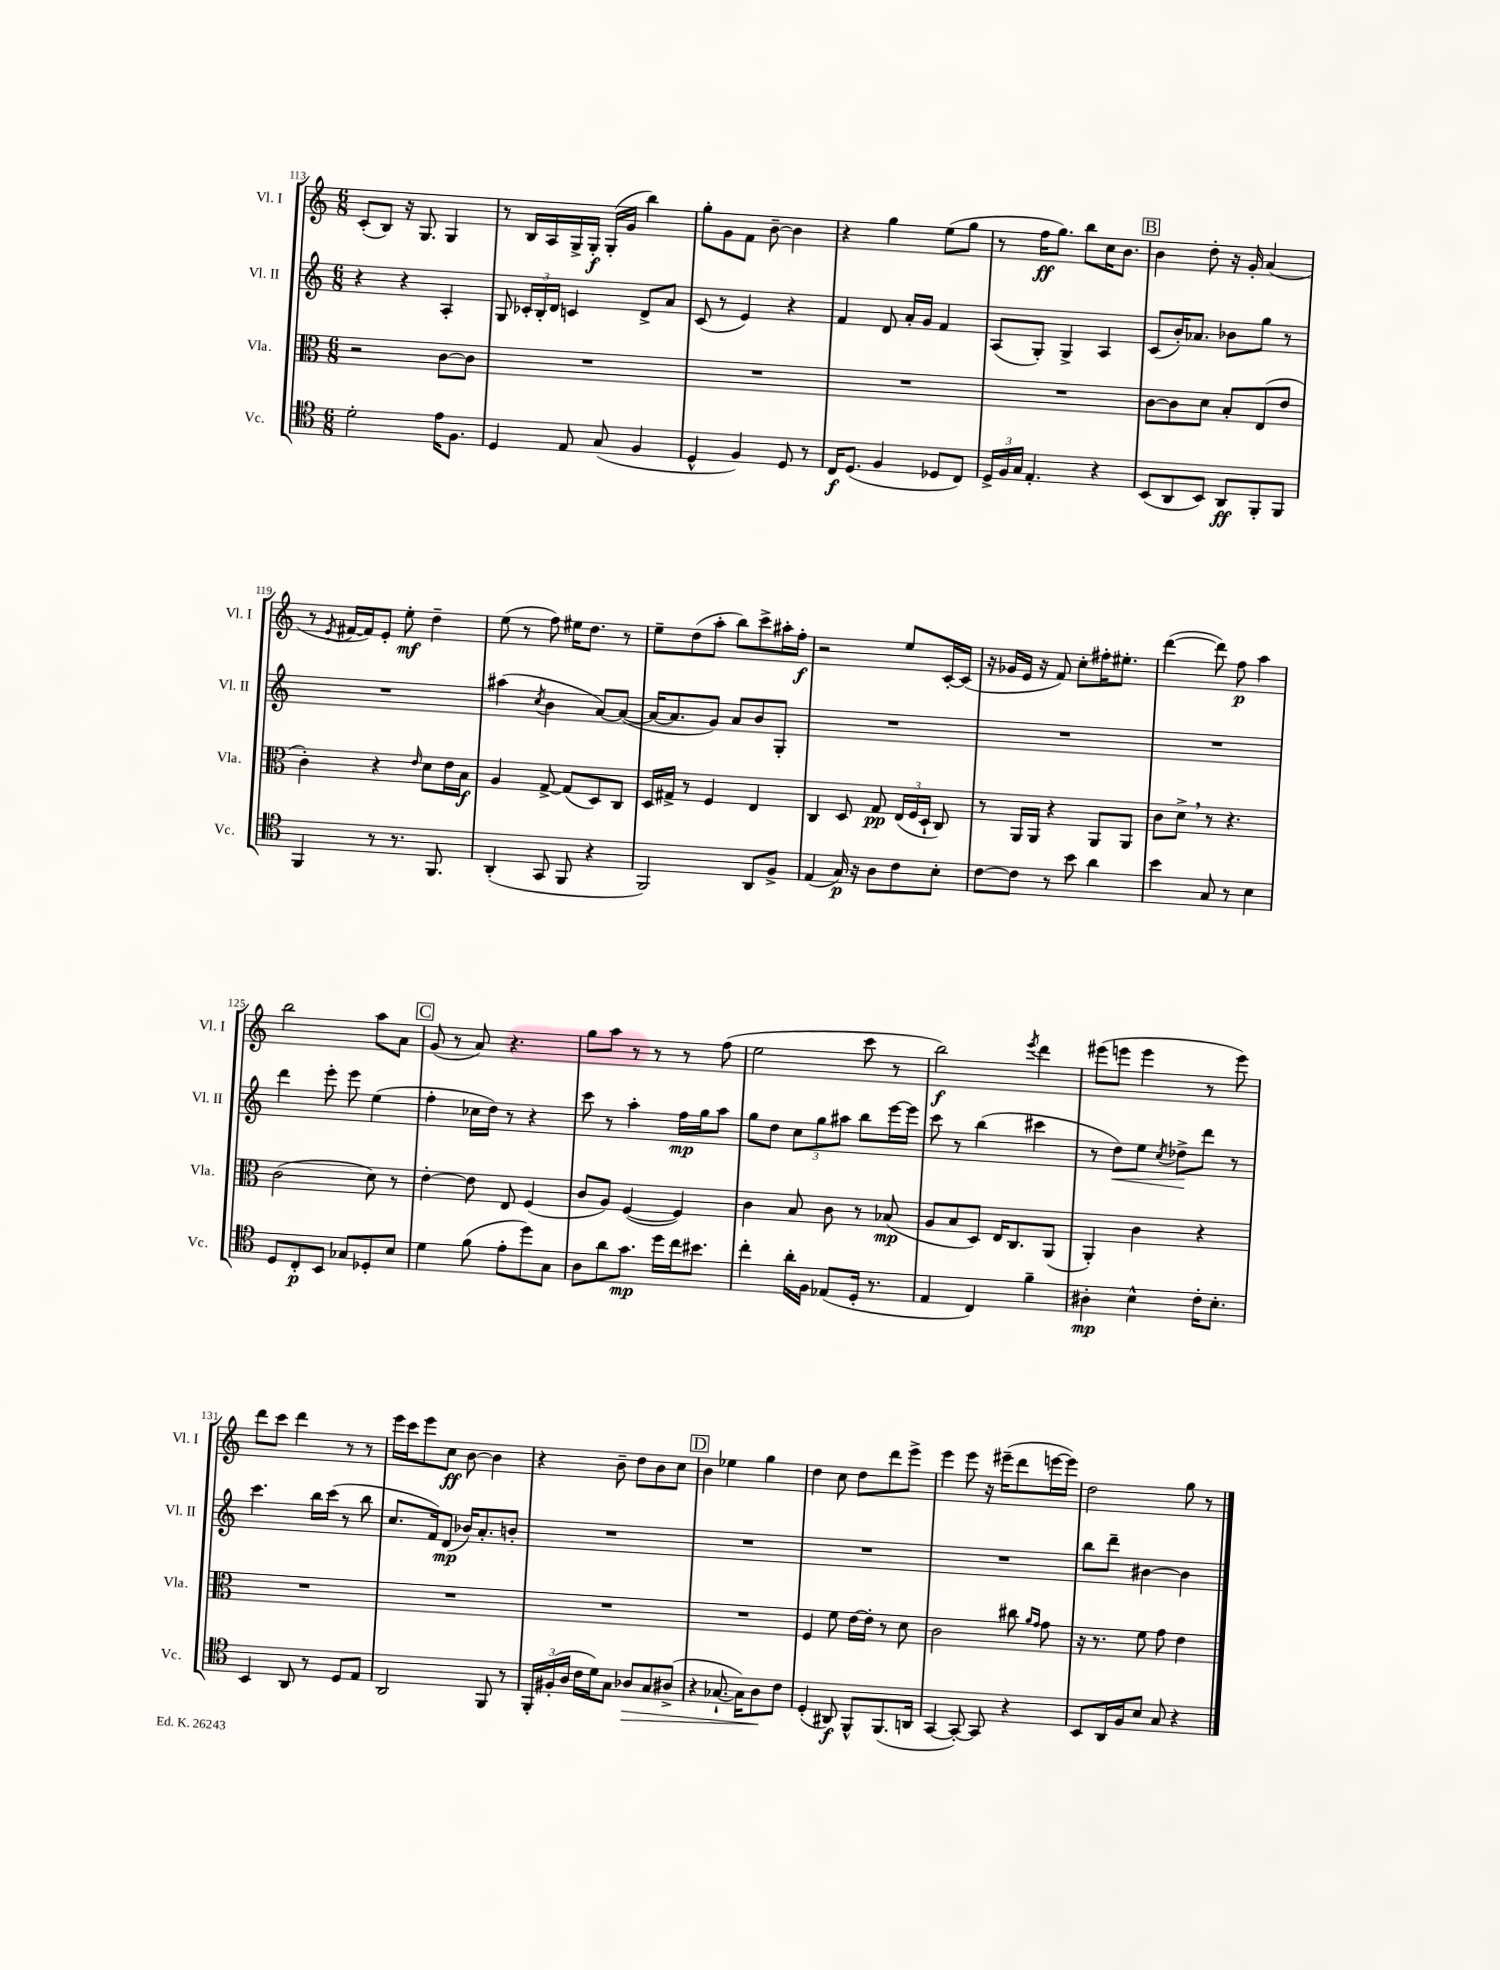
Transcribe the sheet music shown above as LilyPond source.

<<
\new StaffGroup <<
\new Staff = "s0" \with { instrumentName = "Vl. I" shortInstrumentName = "Vl. I" } {
    \clef treble \key c \major \numericTimeSignature \time 6/8
    \autoBeamOff c'8[-.( b8]) r16 g8. g4 |
    r8 b16[ a16 g16-> g16]-.\f g16[-.( g'16] b''4) |
    g''8[-. g'8 f'8] b'8~-- b'4 |
    r4 g''4 e''8[( g''8] |
    r8 f''16[\ff g''8.]) b''8[ c''16 b'8.] |
    \mark \markup { \box "B" } b'4 d''8-. r16 g'16-. a'4( |
    r8 \acciaccatura { e'8 } fis'16[~ fis'16) e'8]-. e''8-.\mf d''4-- |
    e''8( r8 f''8) eis''16[ d''8.] r8 |
    e''8[-- d''8( a''8]-. b''8[) c'''8-> ais''16-. f''16]-.\f |
    r2 e''8[ c'16~-. c'16]( |
    r16 ges'16[ e'16] r16 f'8) c''8[-. fis''16-. eis''8.]-. |
    d'''4~( d'''8) f''8\p a''4 |
    b''2 a''8[ a'8] |
    \mark \markup { \box "C" } g'8( r8 a'8) r4. |
    g''8[ a''8] r8 r8 r8 f''8( |
    e''2 c'''8 r8 |
    b''2\f) \acciaccatura { e'''8 } d'''4 |
    eis'''8[( e'''8] e'''4 r8 e'''8) |
    d'''8[ c'''8] d'''4 r8 r8 |
    e'''16[ c'''16 e'''8 c''8]\ff b'8~ b'4 |
    r4 b'8-- d''8[ b'8 c''8] |
    \mark \markup { \box "D" } b'4 ees''4 g''4 |
    d''4 c''8 d''8[ d'''8 e'''8]-> |
    e'''4 e'''8 r16 eis'''16[--( d'''8 e'''16~ e'''16]) |
    d''2 g''8 r8 \bar "|." |
}
\new Staff = "s1" \with { instrumentName = "Vl. II" shortInstrumentName = "Vl. II" } {
    \clef treble \key c \major \numericTimeSignature \time 6/8
    \autoBeamOff r4 r4 a4-. |
    g8 \tuplet 3/2 { ces'16[-. b16-. d'16] } c'4 d'8[-> a'8] |
    c'8( r8 e'4) r4 |
    f'4 d'8 a'16[-. g'16] f'4 |
    a8[( g8]-.) g4-> a4 |
    \mark \markup { \box "B" } c'8[( b'16-.) aes'8.] bes'8[ g''8] r8 |
    R2. |
    ais''4( \acciaccatura { c''8 } b'4 a'8[~) a'8]~( |
    a'16[~ a'8. g'8]) a'8[ b'8 g8]-. |
    R2. |
    R2. |
    R2. |
    d'''4 e'''8-. e'''8 e''4( |
    \mark \markup { \box "C" } f''4-. ces''16[ d''16]) r8 r4 |
    c'''8 r8 a''4-. f''16[\mp g''16 a''8] |
    g''8[ d''8] \tuplet 3/2 { c''8[ g''8 ais''8] } b''8[ e'''16~ e'''16] |
    c'''8 r8 b''4( cis'''4 |
    r8 d''8[\<) e''8] \acciaccatura { c''8 } des''8[->\! d'''8] r8 |
    c'''4. b''16[ c'''16]( r8 b''8 |
    c''8.[ f'16) d'8]\mp( bes'16[) a'8.-. b'8]-. |
    R2. |
    \mark \markup { \box "D" } R2. |
    R2. |
    R2. |
    b''8[ d'''8]-- bis'4~ bis'4 \bar "|." |
}
\new Staff = "s2" \with { instrumentName = "Vla." shortInstrumentName = "Vla." } {
    \clef alto \key c \major \numericTimeSignature \time 6/8
    \autoBeamOff r2 c'8[~ c'8] |
    R2. |
    R2. |
    R2. |
    R2. |
    \mark \markup { \box "B" } c'8[~ c'8 d'8] b8[-. e8( e'8] |
    c'4-.) r4 \grace { e'16 } d'8[ e'16 b16]\f |
    a4 g8~-> g8[( d8) c8] |
    d16[ gis16]-> r8 f4 e4 |
    c4 d8 g8\pp \tuplet 3/2 { e16[( f16 d16]-! } c8) |
    r8 a,16[ a,16] r4 a,8[ a,8] |
    c'8[ d'8]-> \breathe r8 r4. |
    c'2( d'8) r8 |
    \mark \markup { \box "C" } e'4~-. e'8 e8 f4( |
    c'8[ a8]) f4~( f4) |
    c'4 b8 c'8 r8 bes8\mp( |
    a8[ b8 d8]) e16[ c8. a,8]( |
    a,4-.) c'4 r4 |
    R2. |
    R2. |
    R2. |
    \mark \markup { \box "D" } R2. |
    f4 f'8 e'16[~ e'16]-. r8 d'8 |
    c'2 cis''8 \grace { a'16[ g'16] } g'8 |
    r16 r8. f'8 g'8 e'4 \bar "|." |
}
\new Staff = "s3" \with { instrumentName = "Vc." shortInstrumentName = "Vc." } {
    \clef tenor \key c \major \numericTimeSignature \time 6/8
    \autoBeamOff d'2-. e'16[ f8.] |
    d4 e8 g8( f4 |
    d4-^ f4) d8 r8 |
    c16[\f d8.]( f4 des8[ c8]) |
    \tuplet 3/2 { d16[-> f16 g16] } e4.-. r4 |
    \mark \markup { \box "B" } b,8[( a,8 b,8]) a,8[\ff f,8-. f,8] |
    f,4 r8 r8. f,8. |
    a,4-.( g,8 f,8 r4 |
    f,2) a,8[ f8]-> |
    e4( g16\p) r16 a8[ c'8 b8]-. |
    c'8[~ c'8] r8 b'8 a'4 |
    b'4 g8 r8 b4 |
    d8[ c8-.\p b,8] ges8[ des8-. b8] |
    \mark \markup { \box "C" } d'4 f'8( e'8[-. d''8) g8] |
    a8[ a'8 g'8.]\mp d''16[ c''16 bis'8.] |
    c''4-. a'16[-. f16] ees8[( d16]-. r8. |
    e4 c4) f'4-- |
    ais4-.\mp b4-^ c'16[-. b8.]-. |
    b,4 a,8 r8 d8[ e8] |
    a,2 f,8 r8 |
    \tuplet 3/2 { f,16[-. fis16-.( a16] } c'16[ d'16) g8] aes8[\> g8 ais8]->( |
    \mark \markup { \box "D" } r4 ges8.~-! ges16[) a8\! c'8] |
    d4-.( ais,8\f) f,8[-^ f,8.( a,16] |
    g,4~ g,8~-.) g,8 r4 |
    b,8[ a,16 f16 b8] g8 r4 \bar "|." |
}
>>
>>
\layout { \context { \Score currentBarNumber = #113 } }
